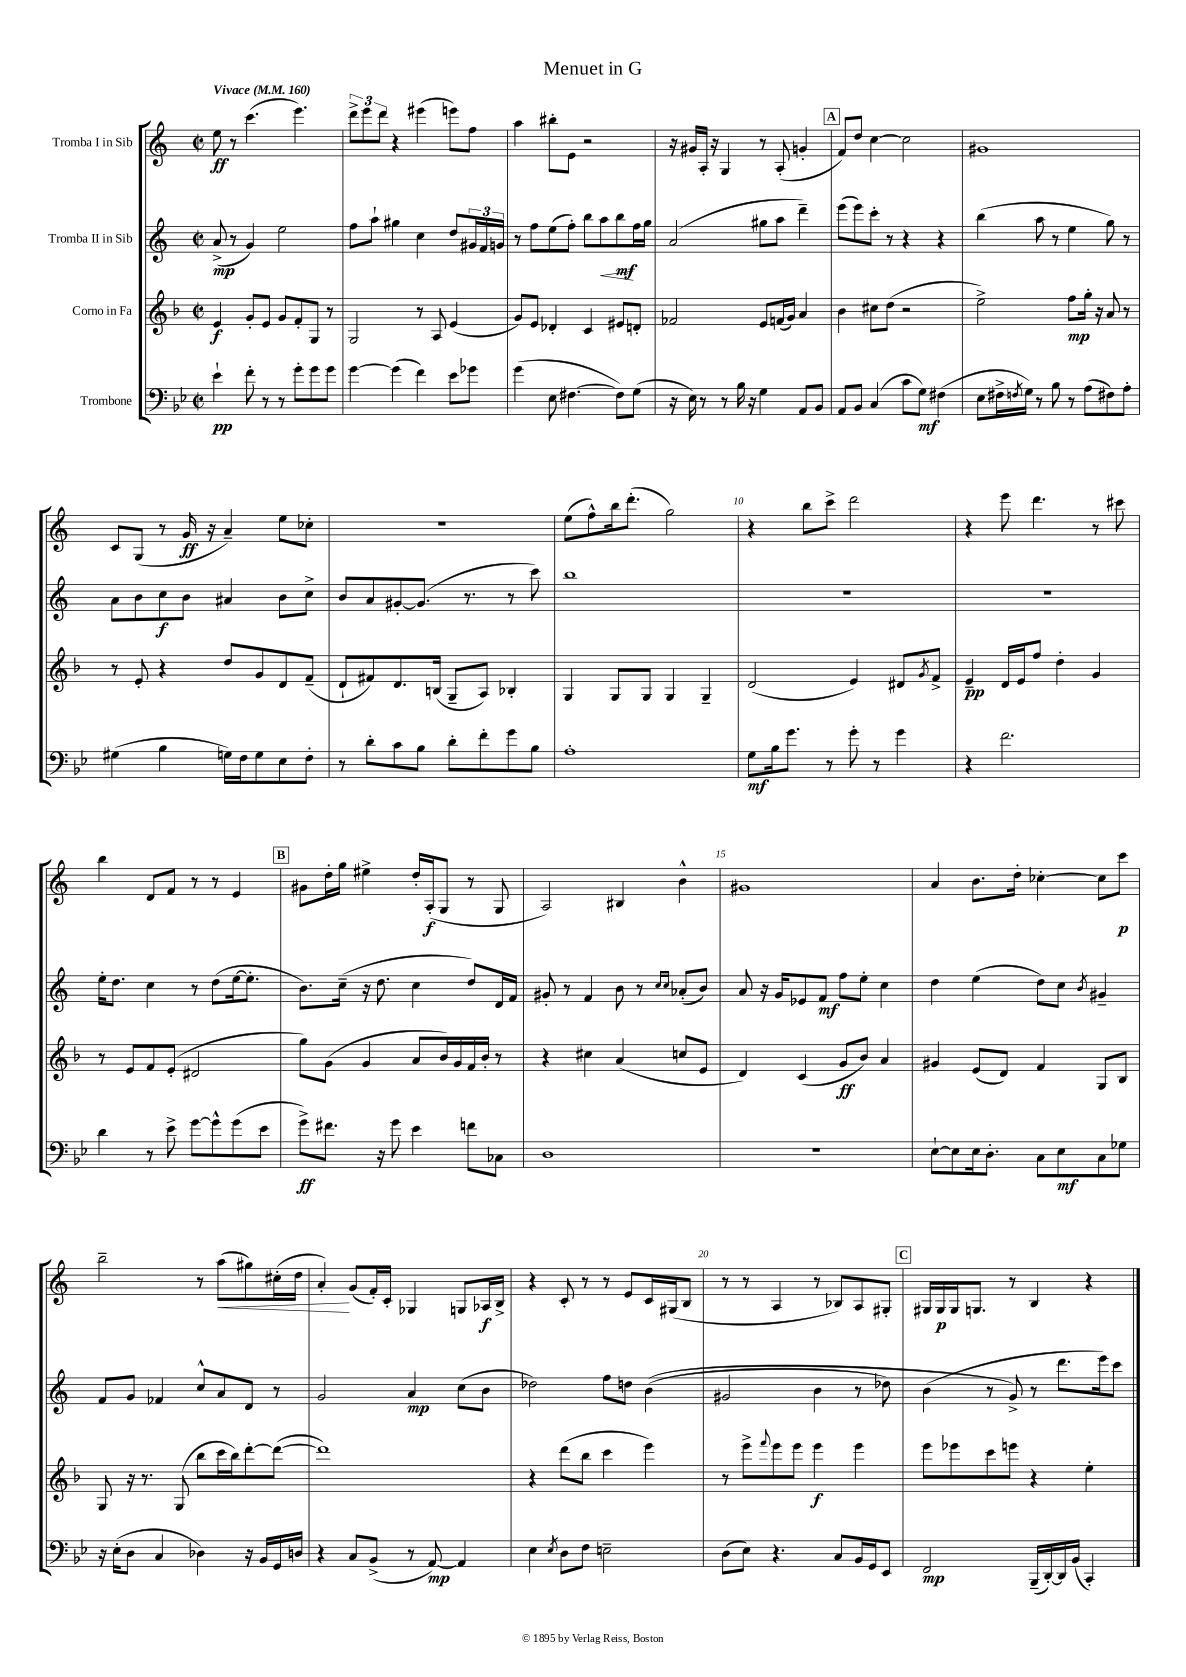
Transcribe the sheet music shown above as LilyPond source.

\header { title = "Menuet in G" }
<<
\new StaffGroup <<
\new Staff = "s0" \with { instrumentName = "Tromba I in Sib" } {
    \clef treble \key c \major \defaultTimeSignature \time 2/2 \tempo "Vivace" 4 = 160
    e''8\ff r8 c'''4.( e'''4.) |
    \tuplet 3/2 { d'''8-> e'''8 d'''8 } r4 eis'''4( e'''8) f''8 |
    a''4 bis''8-. e'8 r2 |
    r16 gis'16 a16-. r16 g4 r8 a8-.( g'4-. |
    \mark \markup { \box "A" } f'8) d''8 c''4~ c''2 |
    gis'1 |
    c'8 g8( r8 g'16\ff r16 a'4--) e''8 ces''8-. |
    r1 |
    e''8( f''8-^) b''16 d'''8.-.( g''2) |
    r4 b''8 c'''8-> d'''2 |
    r4 e'''8 d'''4. r8 cis'''8 |
    b''4 d'8 f'8 r8 r8 e'4 |
    \mark \markup { \box "B" } gis'8 d''16-. g''16 eis''4-> d''16-. a16-.\f( g8 r8 g8 |
    a2) bis4 b'4-^ |
    gis'1 |
    a'4 b'8. d''16-. ces''4~-. ces''8 c'''8\p |
    b''2-- r8 a''8\<( gis''8) cis''16-.( d''16 |
    a'4-.\!) g'8( f'16-.) c'16-. ges4 g8 aes16\f b16-> |
    r4 c'8-. r8 r8 e'8 c'16 gis16( b8 |
    r8 r8 a4 r8 bes8) a8 gis8-. |
    \mark \markup { \box "C" } gis16 gis16\p gis16 g8. r8 b4 r4 \bar "|." |
}
\new Staff = "s1" \with { instrumentName = "Tromba II in Sib" } {
    \clef treble \key c \major \defaultTimeSignature \time 2/2
    a'8->\mp( r8 g'4) e''2 |
    f''8 a''8-! gis''4 c''4 d''8 \tuplet 3/2 { gis'16 f'16 g'16 } |
    r8 f''8 e''8( f''8-.) b''8 a''8\< b''8\mf\! f''16 g''16 |
    a'2( gis''8 a''8 d'''4--) |
    \mark \markup { \box "A" } e'''8( e'''8) c'''8-. r8 r4 r4 |
    b''4( a''8 r8 e''4 g''8) r8 |
    a'8 b'8 c''8\f b'8 ais'4 b'8 c''8-> |
    b'8 a'8 gis'8~-. gis'8.( r8. r8 c'''8) |
    b''1 |
    R1 |
    R1 |
    e''16-. d''8. c''4 r8 d''8( e''16~ e''8.-. |
    \mark \markup { \box "B" } b'8.) c''16--( r16 d''8. c''4 d''8) d'16 f'16 |
    gis'8-. r8 f'4 b'8 r8 \grace { c''16 c''16 } aes'8-.( b'8) |
    a'8 r16 g'16 ees'8 f'8\mf f''8 e''8-. c''4 |
    d''4 e''4( d''8) c''8 \acciaccatura { b'8 } gis'4-- |
    f'8 g'8 fes'4 c''8-^ a'8 d'8 r8 |
    g'2 a'4\mp c''8( b'8 |
    des''2) f''8 d''8 b'4(\( |
    gis'2 b'4 r8 des''8) |
    \mark \markup { \box "C" } b'4( r8 g'8->\) r8 d'''8. e'''16) c'''8 \bar "|." |
}
\new Staff = "s2" \with { instrumentName = "Corno in Fa" } {
    \clef treble \key f \major \defaultTimeSignature \time 2/2
    e'4\f g'8-. e'8 g'8 f'8-. g8 r8 |
    g2 r8 a8 e'4( |
    g'8) e'8 des'4-. c'4 eis'8 d'8-. |
    fes'2 e'8 f'16( g'16) a'4 |
    \mark \markup { \box "A" } bes'4 cis''8 d''8( r2 |
    e''2->) f''8\mp g''16-. r16 a'8 r8 |
    r8 e'8-. r4 d''8 g'8 d'8 f'8--( |
    d'8-! fis'8) d'8. b16( g8-- a8) bes4-. |
    g4 g8 g8 g4 g4-- |
    d'2( e'4) dis'8 \acciaccatura { g'8 } f'8-> |
    e'4--\pp d'16 e'16 f''8 d''4-. g'4 |
    r8 e'8 f'8 e'8-.( dis'2 |
    \mark \markup { \box "B" } g''8) g'8( g'4 a'8 bes'16) g'16 f'16 bes'16-. r8 |
    r4 cis''4 a'4( c''8 e'8 |
    d'4) c'4( g'8\ff bes'8) a'4 |
    gis'4 e'8( d'8) f'4 g8 bes8 |
    g8 r16 r8. g8( bes''8 c'''16 bes''16) d'''8~-. d'''8~( |
    d'''1) |
    r4 d'''8( bes''8 c'''4 e'''4) |
    r8 e'''8-> \appoggiatura { f'''8 } e'''8 e'''8 e'''4\f e'''4 |
    \mark \markup { \box "C" } e'''8 ees'''8 c'''8 e'''8 r4 e''4-. \bar "|." |
}
\new Staff = "s3" \with { instrumentName = "Trombone" } {
    \clef bass \key bes \major \defaultTimeSignature \time 2/2
    ees'4-!\pp f'8-. r8 r8 g'8-. g'8 g'8 |
    g'4~ g'4( f'4) ees'8 ges'8 |
    g'4( ees8 fis4.~ fis8) g8( |
    r16 ees16) r8 r8 bes16 r16 g4 a,8 bes,8 |
    \mark \markup { \box "A" } a,8 bes,8 c4( c'8 g8\mf) fis4( |
    ees8 fis16-> \acciaccatura { f8 } g16) r8 bes8 r8 a8( fis8) a8-. |
    gis4( bes4 g16) f16 g8 ees8 f8-. |
    r8 d'8-. c'8 bes8 d'8-. f'8-. g'8 bes8 |
    a1-. |
    g8\mf bes16 g'8. r8 g'8-. r8 g'4 |
    r4 f'2. |
    d'4 r8 ees'8-> g'8~ g'8-^ g'8( ees'8 |
    \mark \markup { \box "B" } g'8->\ff) fis'8. r16 g'8 ees'4 f'8 ces8 |
    d1 |
    r1 |
    ees8~-! ees8 ees16 d8.-. c8 ees8\mf c8 ges8 |
    r16 ees16-.( d8 c4 des4) r16 bes,16 g,16 d16 |
    r4 c8 bes,8->( r8 a,8~\mp) a,4 |
    ees4 \acciaccatura { ees8 } d8 f8 e2-- |
    d8( ees8) r4. c8 bes,16 g,16 ees,8 |
    \mark \markup { \box "C" } f,2\mp bes,,16--( d,16~-.) d,16 bes,16( c,4-.) \bar "|." |
}
>>
>>
\layout { \context { \Score \override BarNumber.break-visibility = ##(#f #t #t) barNumberVisibility = #(every-nth-bar-number-visible 5) } }
